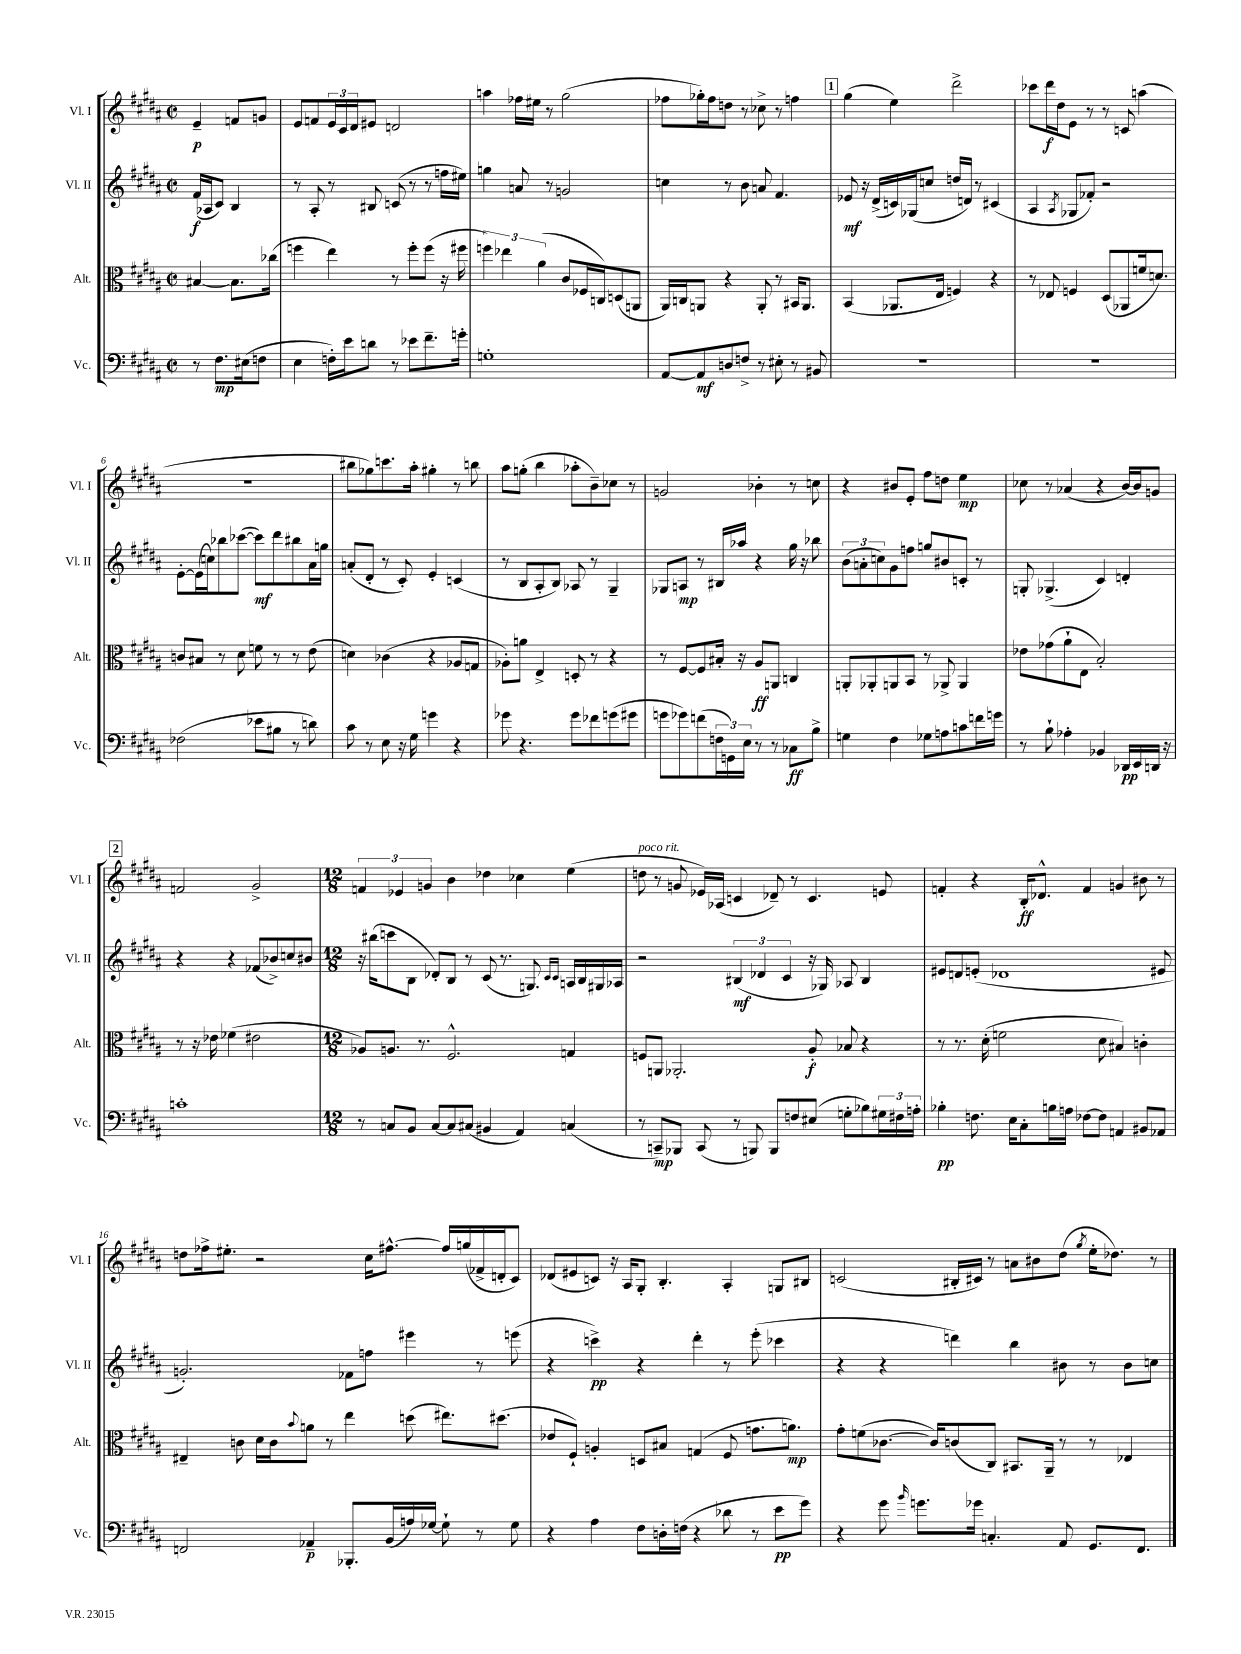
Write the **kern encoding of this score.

**kern	**kern	**kern	**kern
*staff4	*staff3	*staff2	*staff1
*clefF4	*clefC3	*clefG2	*clefG2
*k[f#c#g#d#a#]	*k[f#c#g#d#a#]	*k[f#c#g#d#a#]	*k[f#c#g#d#a#]
*M2/2	*M2/2	*M2/2	*M2/2
*met(c|)	*met(c|)	*met(c|)	*met(c|)
8r	[4B#	(16f#	4e~
.	.	16A-	.
8.F#	.	8c#)	.
.	8.B#]	4B	8f
(16E#	.	.	.
8F	.	.	8g
.	(16cc-	.	.
=	=	=	=
4E	4ff	8r	8e
.	.	8A#'	8f
16F')	4ee)	8r	24e
.	.	.	24c#
16e	.	.	.
.	.	.	24d#
8d	.	8B#	8e#
8r	8r	(8c	2d
8e-	8ff'	8r	.
8.f#~	(8ff	8r	.
.	16r	16ff	.
16g'	16ff#	16ee#)	.
=	=	=	=
1G'	6ff)	4gg	4aa
.	6ee-	.	.
.	.	8a	16ff-
.	.	.	16ee#
.	(6a#	.	.
.	.	8r	8r
.	8c#	2g	(2gg#
.	16F-	.	.
.	16C)	.	.
.	(8D	.	.
.	8AA	.	.
=	=	=	=
[8AA#	16AA#)	4cc	8ff-
.	16C	.	.
8AA#]	8AA	.	16gg-')
.	.	.	16ff-
8D	4r	8r	8dd
8F^	.	8b	8r
8r	8AA'	8a	8cc-^
8E#'	8r	4.f#	8r
8r	16BB#	.	4ff
.	8.AA	.	.
8BB#	.	.	.
=	=	=	=
1r	(4BB	8e-	(4gg#
.	.	16r	.
.	.	(16d#^	.
.	8.AA-	16c)	4ee)
.	.	(16G-	.
.	.	8cc	.
.	16E	.	.
.	4F)	16dd	2ddd#^
.	.	16d)	.
.	.	8r	.
.	4r	(4c#	.
=	=	=	=
1r	8r	4A#	8ccc-
.	8E-	.	16ddd#
.	.	.	16dd#
.	.	8qA#	.
.	4F	8G-	8e
.	.	8f-')	8r
.	(8D#	2r	8r
.	8AA-	.	8c
.	16f	.	(4aa
.	8.d)	.	.
=	=	=	=
(2F-	8c	[8e'	1r
.	8B#	(16e]	.
.	.	16cc)	.
.	8r	8bb-	.
.	8d#	([8ccc-	.
8e-	8f	8ccc-])	.
8B#	8r	8ddd#	.
8r	8r	8bb#	.
8d)	(8e	16a#	.
.	.	16gg	.
=	=	=	=
8c#	4d)	(8a'	8bb#
8r	.	8d#'	8gg-)
8E	(4c-	8r	8.ccc
16r	.	8c#')	.
16G#	.	.	16aa#'
4g	4r	4e'	4gg#'
4r	8A-	(4c	8r
.	8G	.	8bb
=	=	=	=
8g-	8A-')	8r	8aa#
4.r	8a	8B	(8gg'
.	4E^	8A#'	4bb
.	.	8B)	.
8g-	8D'	8A-	8aa-'
8f-	8r	8r	8b~)
(8g	4r	4G#~	8cc-
8g#	.	.	8r
=	=	=	=
8g	8r	8G-	2g
8g-)	[8F#	8A	.
(8f	8F#]	8r	.
24F	16B#'	16B#	.
24GG)	.	.	.
.	16r	16aa-	.
24E	.	.	.
8r	8A#	4r	4b-'
8r	8AA	.	.
8C-	4C	16gg#	8r
.	.	16r	.
8B^	.	8bb-	8cc
=	=	=	=
4G	8AA'	(12b	4r
.	.	12a'	.
.	8AA-'	.	.
.	.	12cc)	.
4F#	8AA	8g#	8b#
.	8BB	8ff	8e'
8G-	8r	8gg	8ff#
8A	8AA-^	8b#	8dd
8c	4AA-	8c'	4ee
16f	.	8r	.
16g	.	.	.
=	=	=	=
8r	8e-	8G'	8cc-
8B`	(8g-	(4.G-^	8r
4A-'	8a#`	.	(4a-
.	8E	.	.
4BB-	2B')	4c#)	4r
16DD-	.	4d'	[16b)
16EE	.	.	16b]
16DD	.	.	8g
16r	.	.	.
=	=	=	=
1c'	8r	4r	2f
.	16r	.	.
.	16e-	.	.
.	(4f-	4r	.
.	2e#	(8f-	2g#^
.	.	8b-^)	.
.	.	8cc	.
.	.	8b#	.
=	=	=	=
*M12/8	*M12/8	*M12/8	*M12/8
8r	8A-)	16r	6f
.	.	(16bb#	.
8C	8.A	8ccc	.
.	.	.	6e-
8BB	.	8B	.
.	8.r	.	.
.	.	.	6g
[8C	.	8d-')	.
8C]	2.F#^^	8B	4b
(8C#	.	8r	.
4BB#	.	(8c#	4dd-
.	.	8.r	.
4AA#)	.	.	4cc-
.	.	8.G)	.
.	.	16qqc#	.
.	.	16qqc#	.
(4C	4G	16A	(4ee
.	.	16B	.
.	.	16G#	.
.	.	16A-	.
=	=	=	=
8r	8F	2r	8dd
8CC~)	8AA	.	8r
8BBB-	2.AA-'	.	8g
(8CC	.	.	16e-)
.	.	.	(16A-
8r	.	(6B#	4c
8BBB)	.	.	.
.	.	6d-	.
8BBB	.	.	8d-~)
.	.	6c#	.
8F	.	.	8r
(8E#	8A#'	16r	4.c
.	.	16G-)	.
8G'	8B-	8A-	.
8B-)	4r	4B#	.
24G#	.	.	8e
24F#	.	.	.
24A'	.	.	.
=	=	=	=
4B-'	8r	8e#	4f'
.	8.r	8d	.
8.F	.	(8e'	4r
.	(16d#'	.	.
.	2f	1d-	.
16E	.	.	.
8C#'	.	.	16B'
.	.	.	8.d-^^
16B	.	.	.
16A	.	.	.
[8F-	.	.	4f
8F-]	8d#	.	.
4AA	4B#)	.	4g
8BB#	4c'	.	8b#
8AA-	.	8e#	8r
=	=	=	=
2FF	4E#~	2.g')	8dd
.	.	.	16ff-^
.	.	.	8.ee#'
.	8c	.	.
.	16d#	.	2r
.	16c	.	.
.	8qqb	.	.
4AA-~	8a	.	.
.	8r	.	.
8.BBB-'	4ee	8f-	.
.	.	8ff	16cc#
(16BB	.	.	[8.ff#^^
16A)	(8dd	4eee#	.
[16G-	.	.	.
8G-`]	8.ee#)	.	16ff#]
.	.	.	(16gg
8r	.	8r	16f-^
.	(8.dd#	.	16d'
8G-	.	(8eee	8c#)
=	=	=	=
4r	8e-	4r	(8d-
.	8F#`)	.	8e#
4A#	4A'	4ccc^)	8c)
.	.	.	16r
.	.	.	16A#
8F#	8D	4r	8G#'
16D'	8B#	.	4.B'
(16F	.	.	.
4r	(4G	4ddd#'	.
8d-	8F#	8r	4A#'
8r	8.g	(8eee'	.
8e	.	4ccc-	8G
.	8.a)	.	.
8g#)	.	.	8B#
=	=	=	=
4r	8g#'	4r	(2c
.	(8f	.	.
8g#	[8.c-	4r	.
16qqb	.	.	.
8.g	.	.	.
.	16c-])	.	.
.	(8c	4ddd)	16B#'
16g-	.	.	16c#)
4.C'	8C#)	.	8r
.	8.BB#	4bb	8a
.	.	.	8b#
.	16AA#~	.	.
8AA#	8r	8b#	(8dd#
.	.	.	8qgg#
8.GG#	8r	8r	16ee'
.	.	.	8.dd-)
.	4E-	8b#	.
8.FF#	.	.	.
.	.	8cc	8r
==	==	==	==
*-	*-	*-	*-
